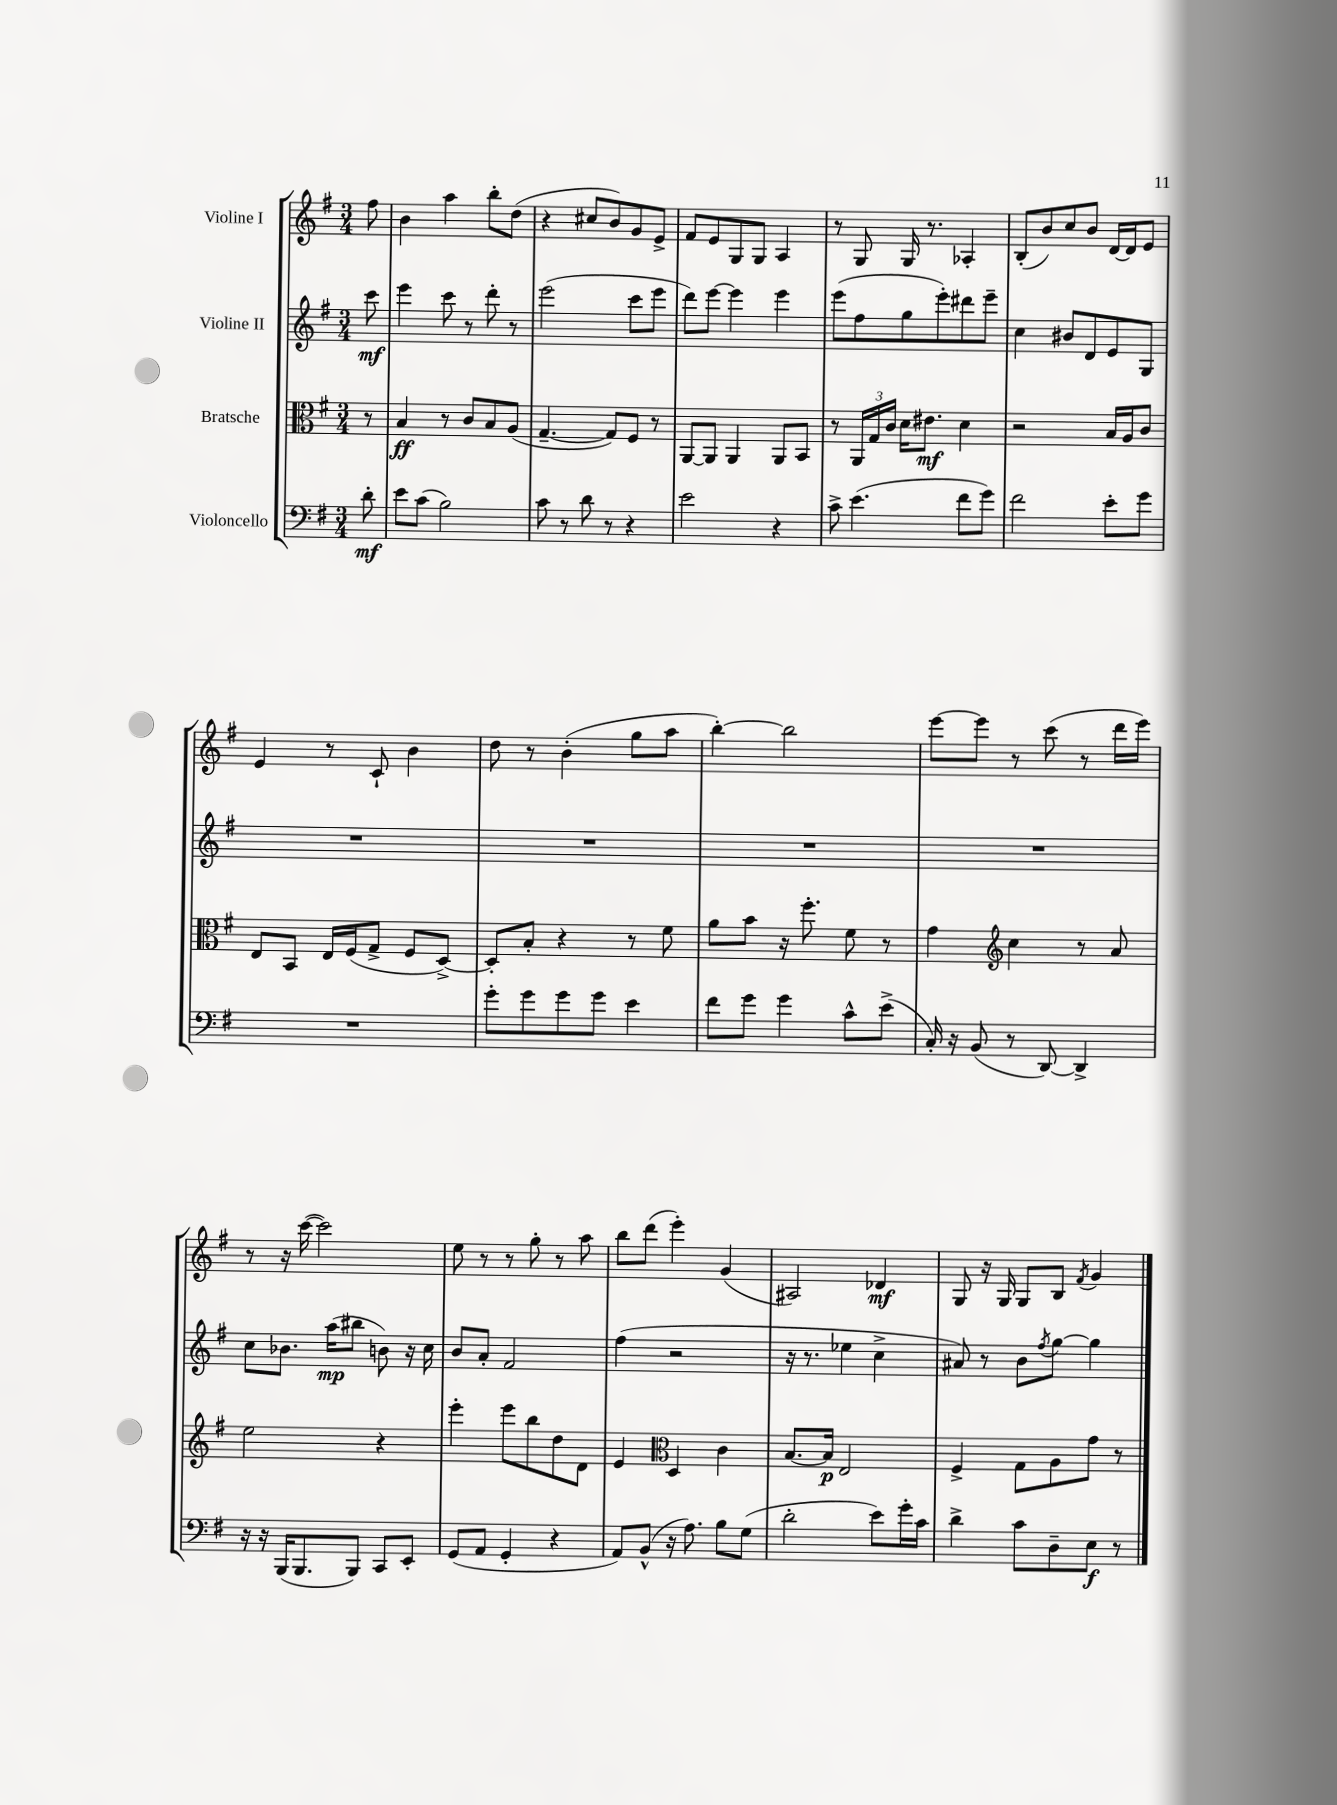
<<
\new StaffGroup <<
\new Staff = "s0" \with { instrumentName = "Violine I" } {
    \clef treble \key g \major \numericTimeSignature \time 3/4 \partial 8
    fis''8 |
    b'4 a''4 b''8-. d''8( |
    r4 cis''8 b'8) g'8 e'8-> |
    fis'8 e'8 g8 g8 a4 |
    r8 g8 g16 r8. aes4-. |
    b8-.( b'8) c''8 b'8 d'16~ d'16 e'8 |
    e'4 r8 c'8-! b'4 |
    d''8 r8 b'4-.( g''8 a''8 |
    b''4~-.) b''2 |
    e'''8~ e'''8 r8 c'''8( r8 d'''16 e'''16) |
    r8 r16 c'''16~( c'''2) |
    e''8 r8 r8 g''8-. r8 a''8 |
    b''8 d'''8( e'''4-.) g'4( |
    ais2) des'4\mf |
    g8 r16 g16 g8 b8 \acciaccatura { fis'8 } g'4 \bar "|." |
}
\new Staff = "s1" \with { instrumentName = "Violine II" } {
    \clef treble \key g \major \numericTimeSignature \time 3/4 \partial 8
    c'''8\mf |
    e'''4 c'''8 r8 d'''8-. r8 |
    e'''2( c'''8 e'''8 |
    d'''8) e'''8~ e'''4 e'''4 |
    e'''8( fis''8 g''8 e'''8-.) dis'''8 e'''8-- |
    c''4 bis'8 d'8 e'8 g8 |
    R2. |
    R2. |
    R2. |
    R2. |
    c''8 bes'8. a''16\mp( bis''8 b'8) r16 c''16 |
    b'8 a'8-. fis'2 |
    fis''4( r2 |
    r16 r8. ees''4 c''4-> |
    ais'8) r8 b'8 \acciaccatura { fis''8 } g''8~ g''4 \bar "|." |
}
\new Staff = "s2" \with { instrumentName = "Bratsche" } {
    \clef alto \key g \major \numericTimeSignature \time 3/4 \partial 8
    r8 |
    b4\ff r8 c'8 b8 a8( |
    g4.~-- g8) fis8 r8 |
    a,8~ a,8 a,4 a,8 b,8 |
    r8 \tuplet 3/2 { a,16 g16 c'16 } d'16 eis'8.\mf d'4 |
    r2 b16 a16 c'8 |
    e8 b,8 e16 fis16( g8-> fis8 d8~->) |
    d8-. b8-. r4 r8 fis'8 |
    a'8 b'8 r16 fis''8.-. fis'8 r8 |
    g'4 \clef treble c''4 r8 a'8 |
    e''2 r4 |
    e'''4-. e'''8 b''8 d''8 d'8 |
    e'4 \clef alto d4 c'4 |
    b8.~ b16\p e2 |
    fis4-> g8 a8 g'8 r8 \bar "|." |
}
\new Staff = "s3" \with { instrumentName = "Violoncello" } {
    \clef bass \key g \major \numericTimeSignature \time 3/4 \partial 8
    d'8-.\mf |
    e'8 c'8( b2) |
    c'8 r8 d'8 r8 r4 |
    e'2 r4 |
    c'8-> e'4.( fis'8 g'8) |
    fis'2 e'8-. g'8 |
    R2. |
    g'8-. g'8 g'8 g'8 e'4 |
    fis'8 g'8 g'4 c'8-^ e'8->( |
    c16-.) r16 b,8( r8 d,8~) d,4-> |
    r16 r16 b,,16( b,,8. b,,8) c,8 e,8-. |
    g,8( a,8 g,4-. r4 |
    a,8) b,8-^( r16 a8.) b8 g8( |
    d'2-. e'8) g'16-. c'16 |
    d'4-> c'8 d8-- e8\f r8 \bar "|." |
}
>>
>>
\layout { \context { \Score \remove "Bar_number_engraver" } }
